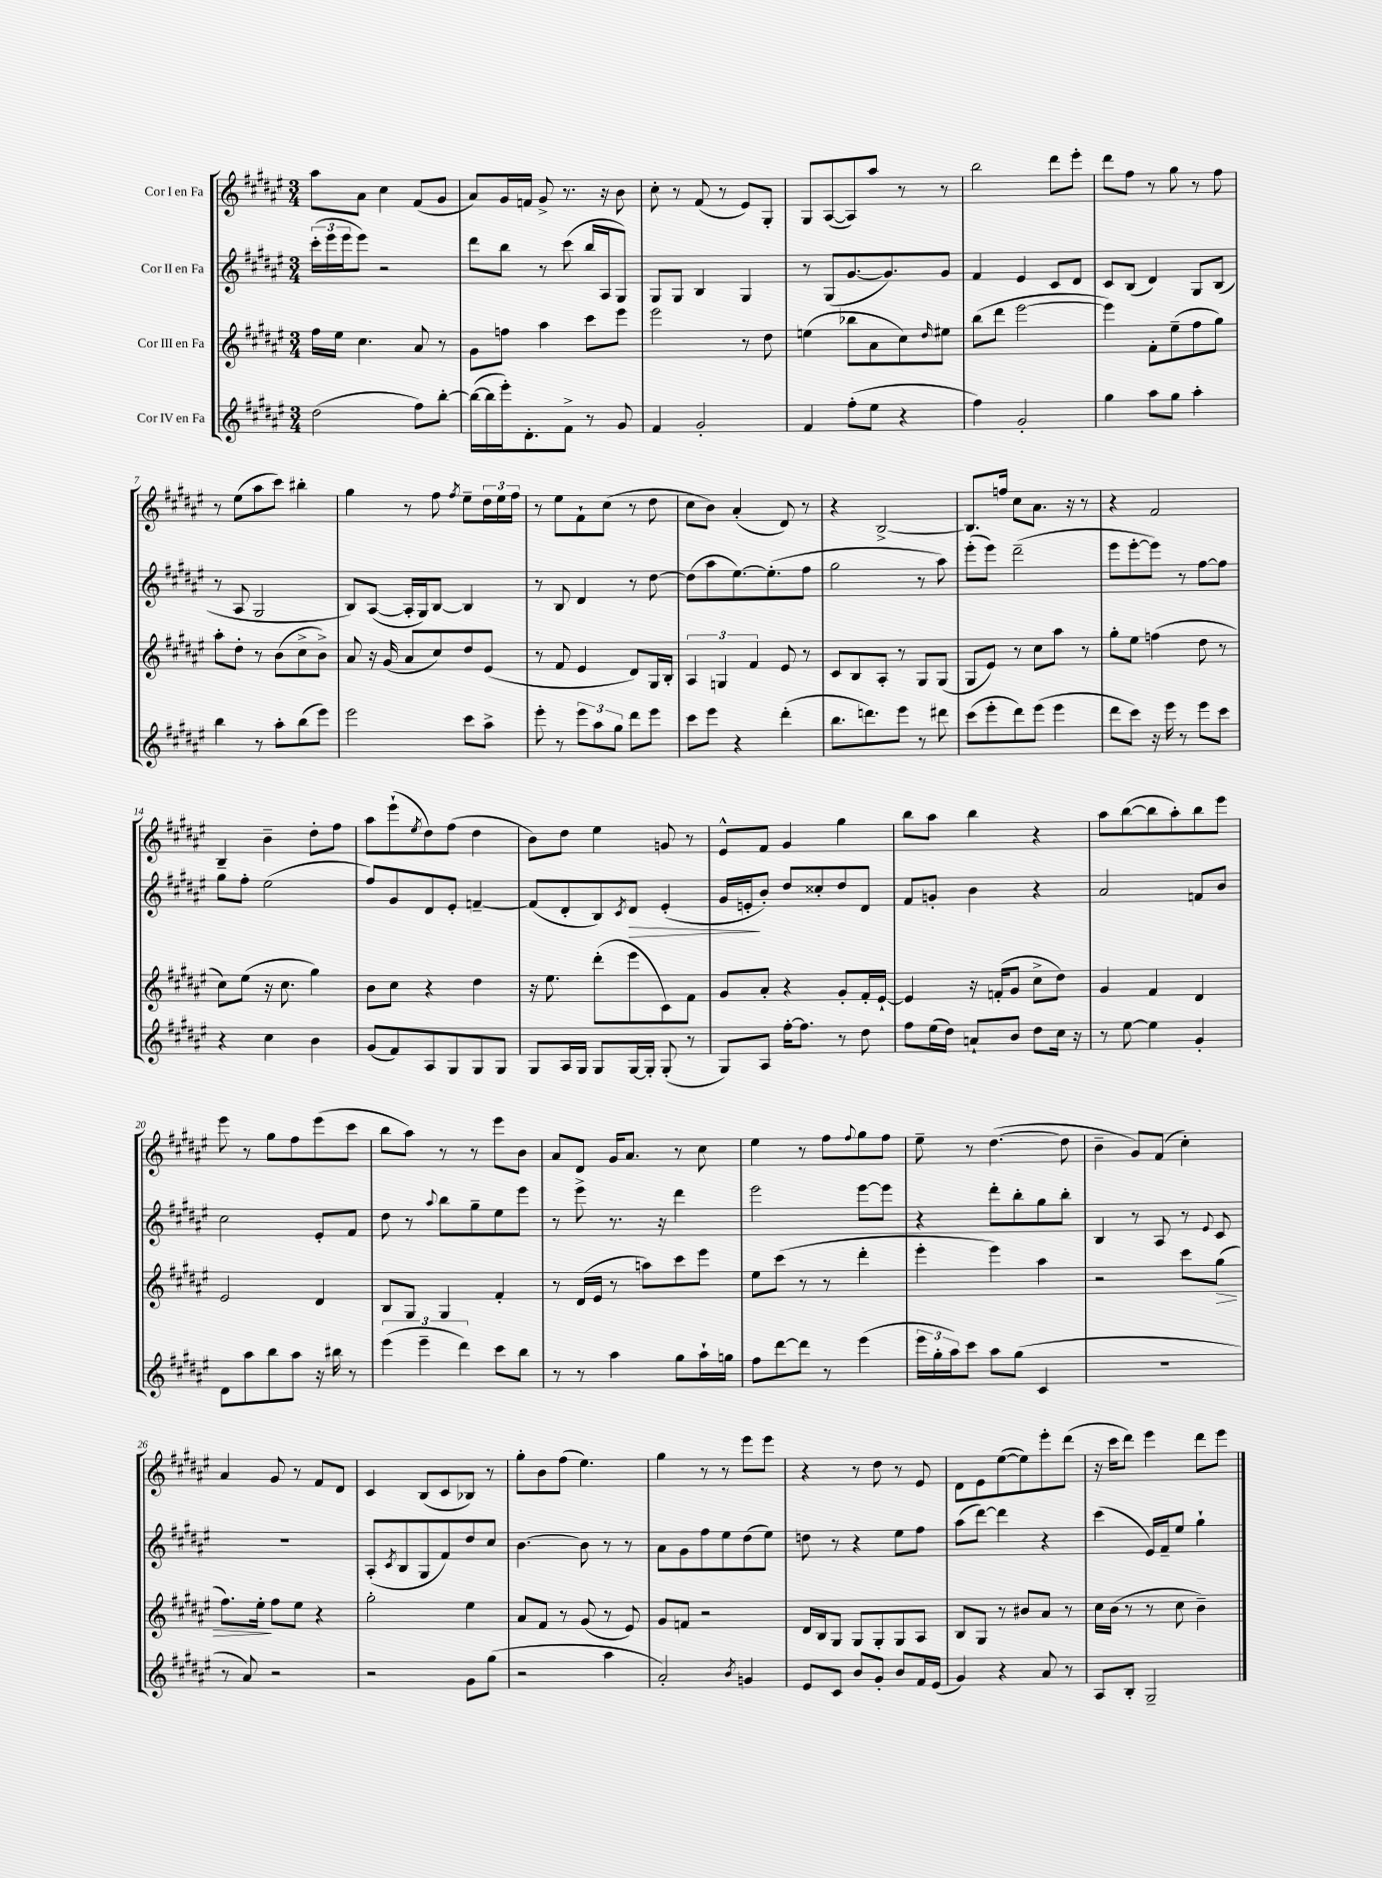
<<
\new StaffGroup <<
\new Staff = "s0" \with { instrumentName = "Cor I en Fa" } {
    \clef treble \key fis \major \numericTimeSignature \time 3/4
    ais''8 ais'8 cis''4 fis'8( gis'8 |
    ais'8) gis'16 f'16 gis'8-> r8. r16 b'8 |
    cis''8-. r8 fis'8( r8 eis'8) gis8-. |
    gis8 ais8~( ais8) ais''8 r8 r8 |
    b''2 dis'''8 eis'''8-. |
    dis'''8 fis''8 r8 gis''8 r8 fis''8 |
    r8 eis''8( ais''8 cis'''8) bis''4-. |
    gis''4 r8 fis''8 \acciaccatura { fis''8 } eis''8-- \tuplet 3/2 { dis''16 eis''16 fis''16 } |
    r8 eis''8 fis'8-! cis''8( r8 dis''8 |
    cis''8 b'8) ais'4-.( dis'8) r8 |
    r4 b2~-> |
    b8. f''16 cis''8 ais'8. r16 r8 |
    r4 fis'2 |
    b4-- b'4-- dis''8-. fis''8 |
    ais''8 eis'''8-!( \acciaccatura { eis''8 } dis''8) fis''8( dis''4 |
    b'8) dis''8 eis''4 g'8 r8 |
    eis'8-^ fis'8 gis'4 gis''4 |
    b''8 ais''8 b''4 r4 |
    ais''8 b''8~( b''8 ais''8-.) b''8 eis'''8 |
    eis'''8 r8 gis''8 fis''8 eis'''8( cis'''8 |
    b''8 ais''8) r8 r8 eis'''8 b'8 |
    ais'8 dis'8 gis'16 ais'8. r8 cis''8 |
    eis''4 r8 fis''8 \appoggiatura { fis''8 } gis''8 fis''8 |
    eis''8-- r8 dis''4.~( dis''8 |
    b'4-- gis'8) fis'8( cis''4-.) |
    ais'4 gis'8 r8 fis'8 dis'8 |
    cis'4 b8( cis'8 bes8) r8 |
    gis''8-. b'8 fis''8( eis''4.) |
    gis''4 r8 r8 eis'''8 eis'''8 |
    r4 r8 dis''8 r8 eis'8 |
    dis'8 eis'8 eis''8~( eis''8) eis'''8-. dis'''8( |
    r16 cis'''16 dis'''8) eis'''4 dis'''8 eis'''8 \bar "|." |
}
\new Staff = "s1" \with { instrumentName = "Cor II en Fa" } {
    \clef treble \key fis \major \numericTimeSignature \time 3/4
    \tuplet 3/2 { cis'''16-.( eis'''16 eis'''16 } eis'''8) r2 |
    dis'''8 b''8 r8 cis'''8( b''16 ais16 gis8) |
    gis8 gis8 b4 gis4 |
    r8 gis8( gis'8.~ gis'8.) gis'8 |
    fis'4 eis'4 cis'8 dis'8 |
    cis'8 b8( dis'4) gis8 b8( |
    r8 ais8 gis2 |
    b8) ais8~( ais16-. gis16) b8~ b4 |
    r8 b8 dis'4 r8 dis''8~ |
    dis''8( ais''8 eis''8.~) eis''8.-.( fis''8 |
    gis''2 r8 ais''8) |
    eis'''8-.( eis'''8) dis'''2--( |
    eis'''8 eis'''8~-. eis'''8) r8 fis''8~ fis''8 |
    gis''8 fis''8-. eis''2( |
    fis''8) gis'8 dis'8 eis'8-. f'4~-- |
    f'8( dis'8-. b8) \acciaccatura { cis'8 } dis'8\> eis'4-.( |
    gis'16 e'16-.\! b'8-.) dis''8 cisis''8-. dis''8 dis'8 |
    fis'8 g'8-. b'4 r4 |
    ais'2 f'8 b'8 |
    cis''2 eis'8-. fis'8 |
    dis''8 r8 \appoggiatura { ais''8 } b''8 gis''8-- eis''8 eis'''8 |
    r8 eis'''8-> r8. r16 dis'''4 |
    eis'''2 eis'''8~ eis'''8 |
    r4 dis'''8-. b''8-. gis''8 b''8-. |
    b4 r8 ais8 r8 \appoggiatura { eis'8 } cis'8 |
    R2. |
    ais8-.( \acciaccatura { cis'8 } b8 gis8 fis'8) dis''8 cis''8 |
    b'4.~ b'8 r8 r8 |
    ais'8 gis'8 fis''8 eis''8 dis''8( eis''8) |
    d''8 r8 r4 eis''8 fis''8 |
    ais''8( dis'''8~) dis'''4 r4 |
    cis'''4( eis'16) fis'16-- eis''8 gis''4-! \bar "|." |
}
\new Staff = "s2" \with { instrumentName = "Cor III en Fa" } {
    \clef treble \key fis \major \numericTimeSignature \time 3/4
    fis''16 eis''16 cis''4. ais'8 r8 |
    gis'8 f''8 ais''4 cis'''8 eis'''8 |
    eis'''2 r8 dis''8 |
    e''4( bes''8 ais'8 cis''8) \grace { dis''16 } eis''8 |
    b''8( dis'''8 eis'''2~ |
    eis'''4) fis'8-. eis''8--( fis''8 gis''8) |
    ais''8-. dis''8-. r8 b'8( cis''8-> b'8->) |
    ais'8 r16 gis'16( ais'8 cis''8) dis''8 eis'8( |
    r8 fis'8 eis'4 dis'8) gis16 b16-. |
    \tuplet 3/2 { ais4 g4 fis'4 } eis'8 r8 |
    cis'8 b8 ais8-. r8 gis8 gis8( |
    gis8 eis'8) r8 cis''8 ais''8 r8 |
    gis''8-. eis''8 f''4( dis''8 r8 |
    cis''8) eis''8( r16 cis''8. gis''4) |
    b'8 cis''8 r4 dis''4 |
    r16 eis''8. dis'''8-.( eis'''8 cis'8) fis'8 |
    gis'8 ais'8-. r4 gis'8-. fis'16-. eis'16~-! |
    eis'4 r16 f'16-.( gis'8 cis''8-> dis''8) |
    gis'4 fis'4 dis'4 |
    eis'2 dis'4 |
    b8 gis8 gis4 fis'4-. |
    r8 dis'16( eis'16 r8 a''8) cis'''8 eis'''8 |
    eis''8 cis'''8( r8 r8 dis'''4-. |
    eis'''4-. eis'''4) ais''4 |
    r2 cis'''8 gis''8\>( |
    fis''8.) eis''16-.\! fis''8 eis''8 r4 |
    gis''2-. eis''4 |
    ais'8 fis'8 r8 gis'8( r8 eis'8) |
    gis'8 f'8 r2 |
    dis'16 b16 gis8 gis8 gis8-. gis8 ais8 |
    b8 gis8 r8 bis'8 ais'8 r8 |
    cis''16 b'16( r8 r8 cis''8 b'4--) \bar "|." |
}
\new Staff = "s3" \with { instrumentName = "Cor IV en Fa" } {
    \clef treble \key fis \major \numericTimeSignature \time 3/4
    dis''2( fis''8) b''8~-. |
    b''16~( b''16 eis'''16-.) dis'8.-. fis'8-> r8 gis'8 |
    fis'4 gis'2-. |
    fis'4 fis''8-.( eis''8 r4 |
    fis''4) gis'2-. |
    gis''4 ais''8 gis''8 ais''4-. |
    b''4 r8 ais''8-. b''8( eis'''8) |
    eis'''2 cis'''8 ais''8-> |
    eis'''8-. r8 \tuplet 3/2 { eis'''8 ais''8 gis''8 } dis'''8 eis'''8 |
    cis'''8 eis'''8 r4 dis'''4-.( |
    b''8. d'''8.) eis'''8 r8 dis'''8 |
    cis'''8( eis'''8-. dis'''8) eis'''8( eis'''4 |
    dis'''8 cis'''8) r16 eis'''16 r8 eis'''8 cis'''8 |
    r4 cis''4 b'4 |
    gis'8( fis'8) ais8 gis8 gis8 gis8 |
    gis8 ais16 gis16 gis8 gis16~ gis16-. gis8-.( r8 |
    gis8) ais8 fis''16~-. fis''8. r8 dis''8 |
    fis''8 eis''16( dis''16) a'8-! b'8 dis''8 cis''16 r16 |
    r8 eis''8~ eis''4 gis'4-. |
    dis'8 ais''8 b''8 ais''8 r16 bis''16 r8 |
    \tuplet 3/2 { eis'''4( eis'''4-- dis'''4) } cis'''8 b''8 |
    r8 r8 ais''4 gis''8 ais''16-! g''16 |
    fis''8 dis'''8~ dis'''8 r8 eis'''4( |
    \tuplet 3/2 { eis'''16 gis''16-. ais''16) } cis'''8 ais''8 gis''8( cis'4 |
    R2. |
    r8 ais'8) r2 |
    r2 gis'8 gis''8( |
    r2 ais''4 |
    ais'2-.) \acciaccatura { b'8 } g'4 |
    eis'8 cis'8 b'8 gis'8-. b'8 fis'16 eis'16( |
    gis'4) r4 ais'8 r8 |
    ais8 b8-. gis2-- \bar "|." |
}
>>
>>
